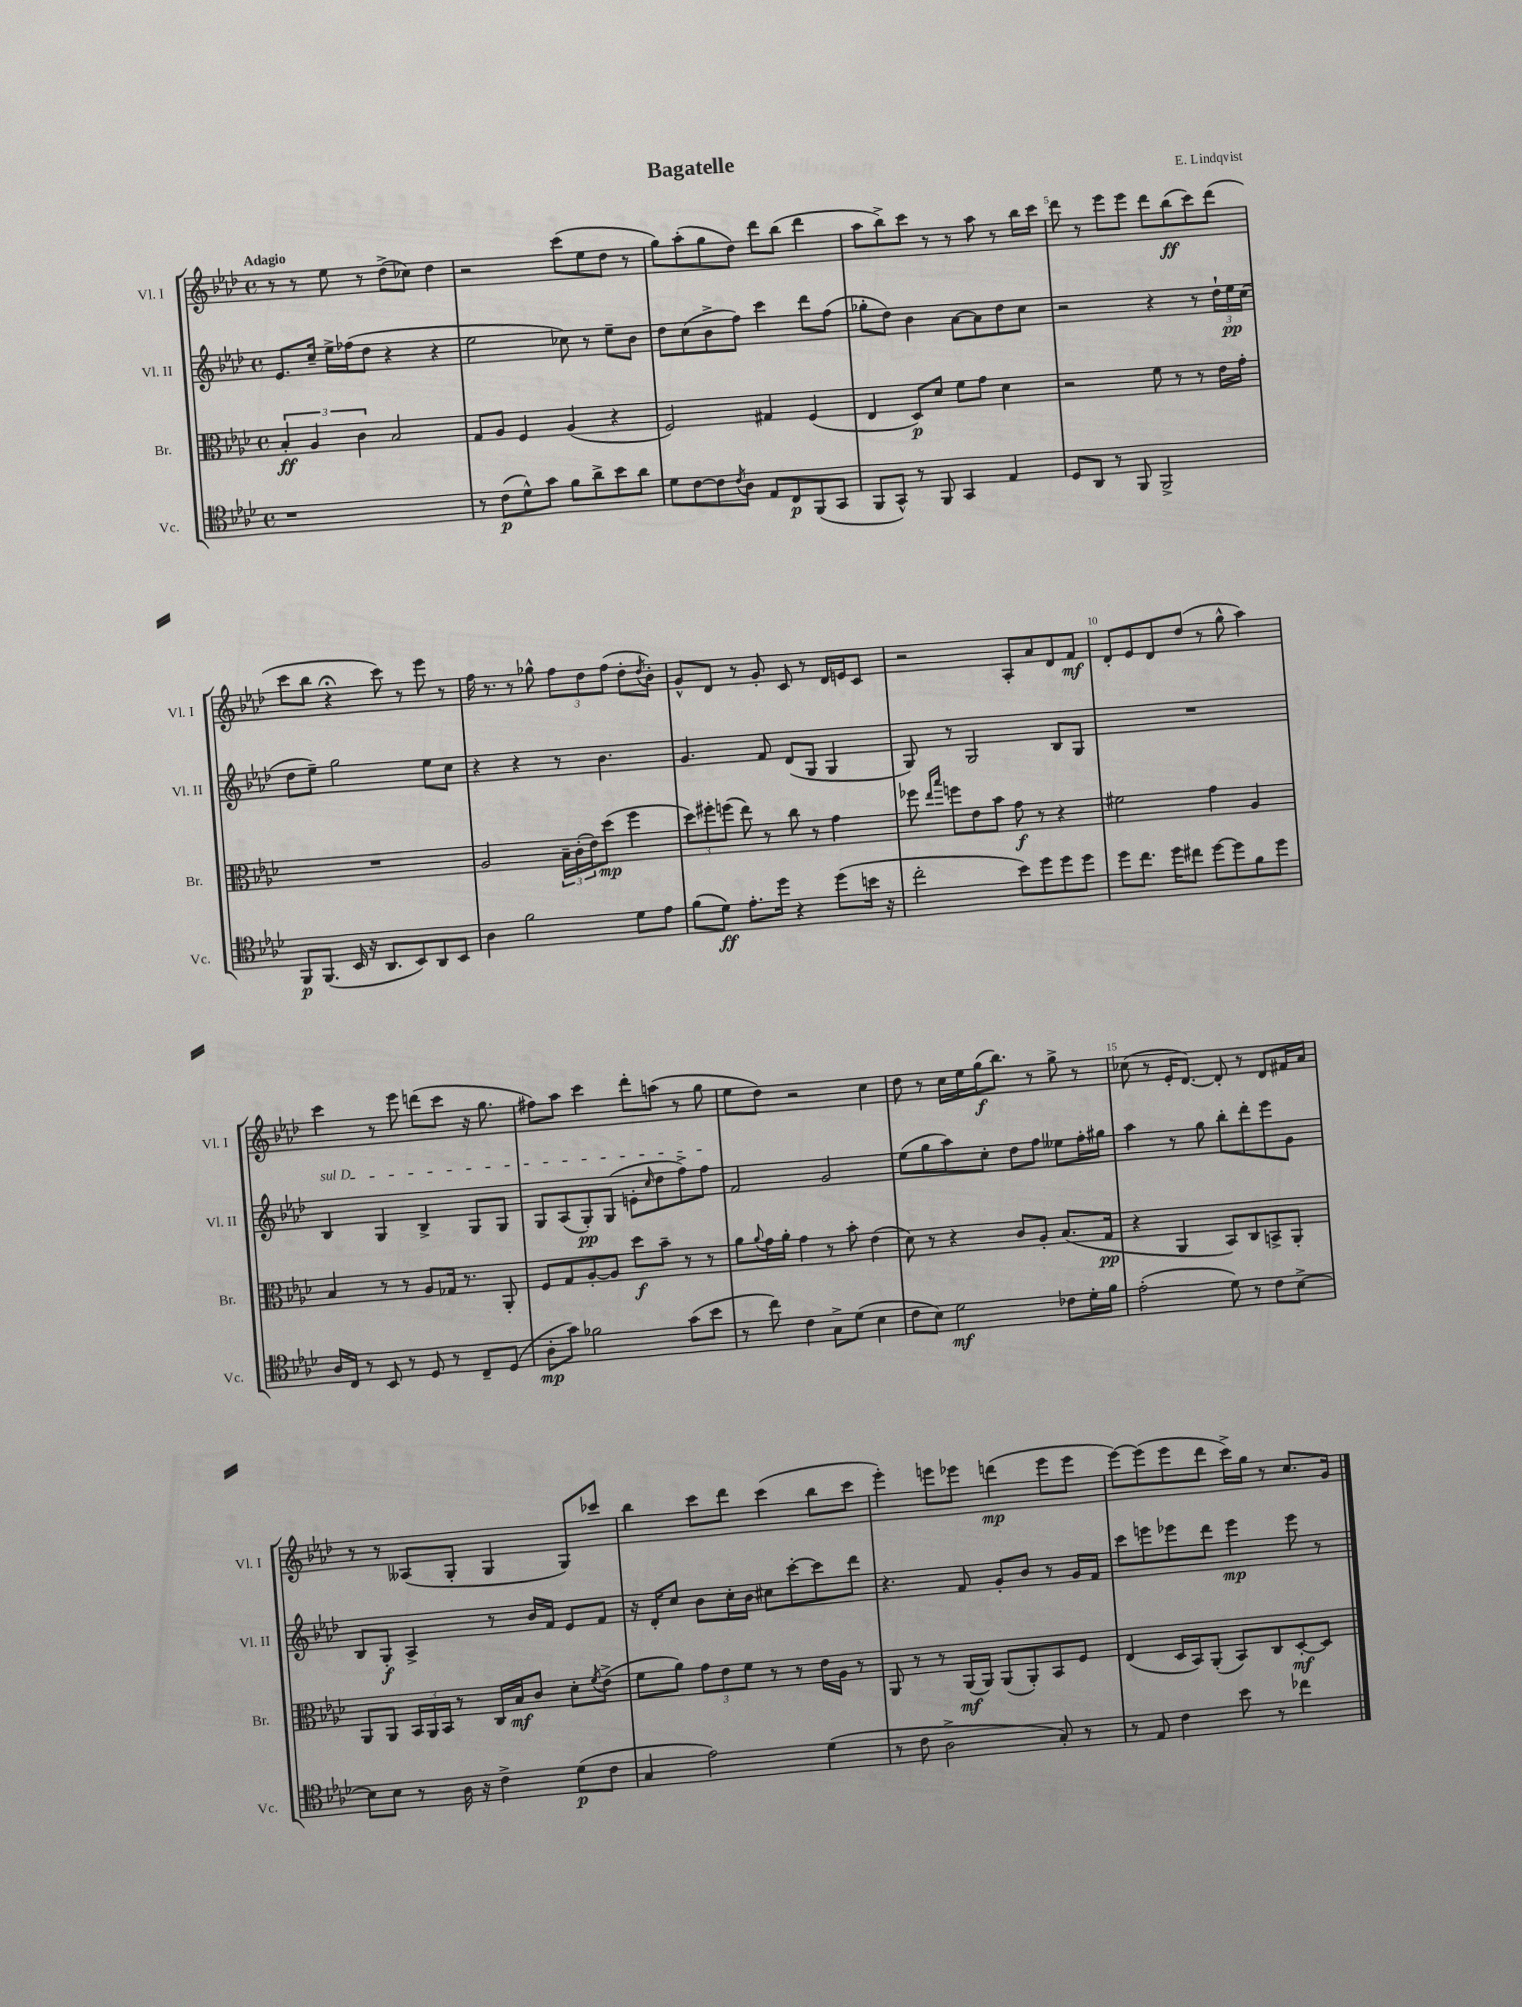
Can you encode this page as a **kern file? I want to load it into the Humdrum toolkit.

**kern	**kern	**kern	**kern
*staff4	*staff3	*staff2	*staff1
*clefC4	*clefC3	*clefG2	*clefG2
*k[b-e-a-d-]	*k[b-e-a-d-]	*k[b-e-a-d-]	*k[b-e-a-d-]
*M4/4	*M4/4	*M4/4	*M4/4
*met(c)	*met(c)	*met(c)	*met(c)
1r	6B-'	8.e-	8r
.	.	.	8r
.	6A-	.	.
.	.	16cc~	.
.	.	16ee-^	8ee-
.	.	(16ff-	.
.	6c	.	.
.	.	8dd-	8r
.	2B-	4r	(8dd-^
.	.	.	8cc-)
.	.	4r	4dd-
=	=	=	=
8r	8G	2ee-	2r
(8c	8A-	.	.
8d-^^)	4F	.	.
8g	.	.	.
8f	(4A-	8cc-)	(8ccc
8a-^	.	8r	8ee-
8b-	4r	8ee-~	8dd-
8a-	.	8b-	8r
=	=	=	=
8d-	2F)	8dd-	8gg)
[8c	.	(8cc	(8aa-'
8c]	.	8b-^	8gg
8qc	.	.	.
8A-	.	8ff)	8dd-)
8E-	4G#	4ccc	8ddd-
8C	.	.	(8bb-
(8FF	(4F	8ddd-	4ddd-
8GG	.	(8ff	.
=	=	=	=
8FF	4E-	8gg-'	8aa-
8GG^^)	.	8dd-)	8bb-^)
8r	8D-)	4b-	8ccc
8FF	8d-	.	8r
4GG	8f	[8a-	8r
.	8g	8a-]	8aa-
4E-	4d-	8dd-	8r
.	.	8cc	16bb-
.	.	.	16ccc
=	=	=	=
8D-	2r	2r	8ddd-
8AA-	.	.	8r
8r	.	.	8eee-
8FF	.	.	8eee-
2FF^	8f	4r	8ddd-
.	8r	.	(8bb-
.	8r	8r	8ccc)
.	16e-	24dd-`	(8ddd-
.	.	24ee-	.
.	16g'	.	.
.	.	(24cc	.
=	=	=	=
8FF	1r	8dd-	8ccc
(8.FF	.	8ee-~)	8bb-
.	.	2gg	4r;
16BB-	.	.	.
16r	.	.	.
8.AA-	.	.	.
.	.	.	8ccc)
8BB-)	.	.	8r
8AA-	.	8ee-	8eee-
8BB-	.	8cc	8r
=	=	=	=
4A-	2A-	4r	16ff
.	.	.	8.r
2f	.	4r	8r
.	.	.	8gg-^^
.	24B-~	8r	12ff
.	(24c'	.	.
.	24e-)	.	12dd-
.	(8dd-	4.b-	.
.	.	.	(12ff
8d-	4ff	.	8dd-'
.	.	.	8qdd-
8e-	.	.	8b-')
=	=	=	=
(8f	12dd-)	4.g	8g^^
.	12ff#'	.	.
8d-)	.	.	8d-
.	(12ff	.	.
8.e-'	8ee-)	.	8r
.	8r	8f	8g'
16dd-	.	.	.
4r	8cc	(8d-	8c
.	8r	8G	8r
(8dd-	4g	4G	16d-
.	.	.	16e
16b	.	.	8c
16r	.	.	.
=	=	=	=
2cc'	8ff-	8G)	2r
.	16qqee-	.	.
.	16qqbb-	.	.
.	8ff	8r	.
.	8e-	2G	.
.	8b-	.	.
8b-)	8g	.	8A-'
8dd-	8r	.	8a-
8dd-	4r	8B-	8d-
8dd-	.	8G	8f
=	=	=	=
8dd-	2f#	1r	8d-'
8.cc	.	.	8e-
.	.	.	8d-
16dd-	.	.	.
8cc#	.	.	(8dd-
[8dd-	4g	.	8r
8dd-]	.	.	8gg^^
8f	4A-	.	4aa-)
8dd-	.	.	.
=	=	=	=
16A-	4B-	4B-	4ccc
16C	.	.	.
8r	.	.	.
8BB-	8r	4G	8r
8r	8r	.	8eee-
8D-	8A-	4B-^	(8ddd
8r	16G-	.	8ccc
.	8.r	.	.
8C~	.	8G	16r
.	.	.	8.gg
(8D-	8AA-'	8G	.
=	=	=	=
8A-'	8F	8G	8ff#)
8g)	8G	(8A-	8aa-
2f-	[8A-'	8G')	4ccc
.	8A-]	(8G	.
.	8dd-	8e'	8ddd-'
.	.	16qqcc	.
.	8b-~	8dd-	(8aa
(8g	8r	8ff^)	8r
8b-	8r	8ff	8gg
=	=	=	=
8r	8a-	2f	8ee-
.	8qqa-	.	.
8cc)	16g	.	8dd-)
.	16a-'	.	.
4c	4g	.	2r
8G^	8r	2g	.
(8d-	8b-'	.	.
4B-	(4e-	.	4cc
=	=	=	=
8c	8d-)	(8ee-	8dd-
8B-)	8r	8gg	8r
2d-	4r	8aa-)	16cc
.	.	.	16ee-
.	.	8cc'	(16gg
.	.	.	8.bb-)
.	8c	8dd-	.
.	8A-'	8ff	8r
8c-	(8.B-	8ee--	8gg^
16d-'	.	16ff'	8r
16f	16G	16gg#	.
=	=	=	=
(2e-'	4r	4aa-	(8cc-
.	.	.	8r
.	4AA-	8r	16e-'
.	.	.	[8.d-)
.	.	8gg	.
8d-)	8BB-)	8bb-'	8d-']
8r	8C	8ddd-'	8r
8c	8BB^	8eee-	8d-
[8B-^	8AA-'	8g	16f#
.	.	.	16a-
=	=	=	=
8B-]	8AA-	8B-	8r
8B-	8AA-	8G'	8r
8r	24BB-	4A-^	(8A--
.	24AA-	.	.
.	24BB-	.	.
16A-	8r	.	8G'
16r	.	.	.
4c^	16C	8r	4G
.	16B-	.	.
.	8c	16b-	.
.	.	16f	.
(8d-	8d-'	8e-	8G)
.	8qf	.	.
8c	(8e-^	8f	8ccc-
=	=	=	=
4G	8f	16r	4bb-
.	.	16d-'	.
.	8a-)	8cc	.
2e-)	12g	8b-	8ccc
.	12e-	.	.
.	.	16cc'	8ddd-
.	12f	.	.
.	.	16b-	.
.	8r	8cc#	(4ccc
.	8r	[8ccc'	.
(4d-	16e-	8ccc]	8bb-
.	16A-	.	.
.	8r	8ddd-	8ccc
=	=	=	=
8r	8AA-	4.r	4eee-')
8c	8r	.	.
2A-^	8r	.	8eee
.	(16AA-	8f	8eee-
.	16AA-)	.	.
.	(8AA-	8g'	(4ddd
.	8AA-')	8b-	.
8G')	8BB-	8r	8eee-
8r	8F	16g	8eee-
.	.	16f	.
=	=	=	=
8r	(4E-	8ccc	[8eee-)
8E-	.	8eee	(8eee-]
4c	16D-	8eee-	8eee-
.	16BB-)	.	.
.	(8AA-'	8ddd-	8ddd-
8b-	8BB-)	4eee-	16ccc^)
.	.	.	16gg
8r	8C	.	8r
4cc-	[8D-'	8eee-	8.cc
.	8D-]	8r	.
.	.	.	16g
==	==	==	==
*-	*-	*-	*-
